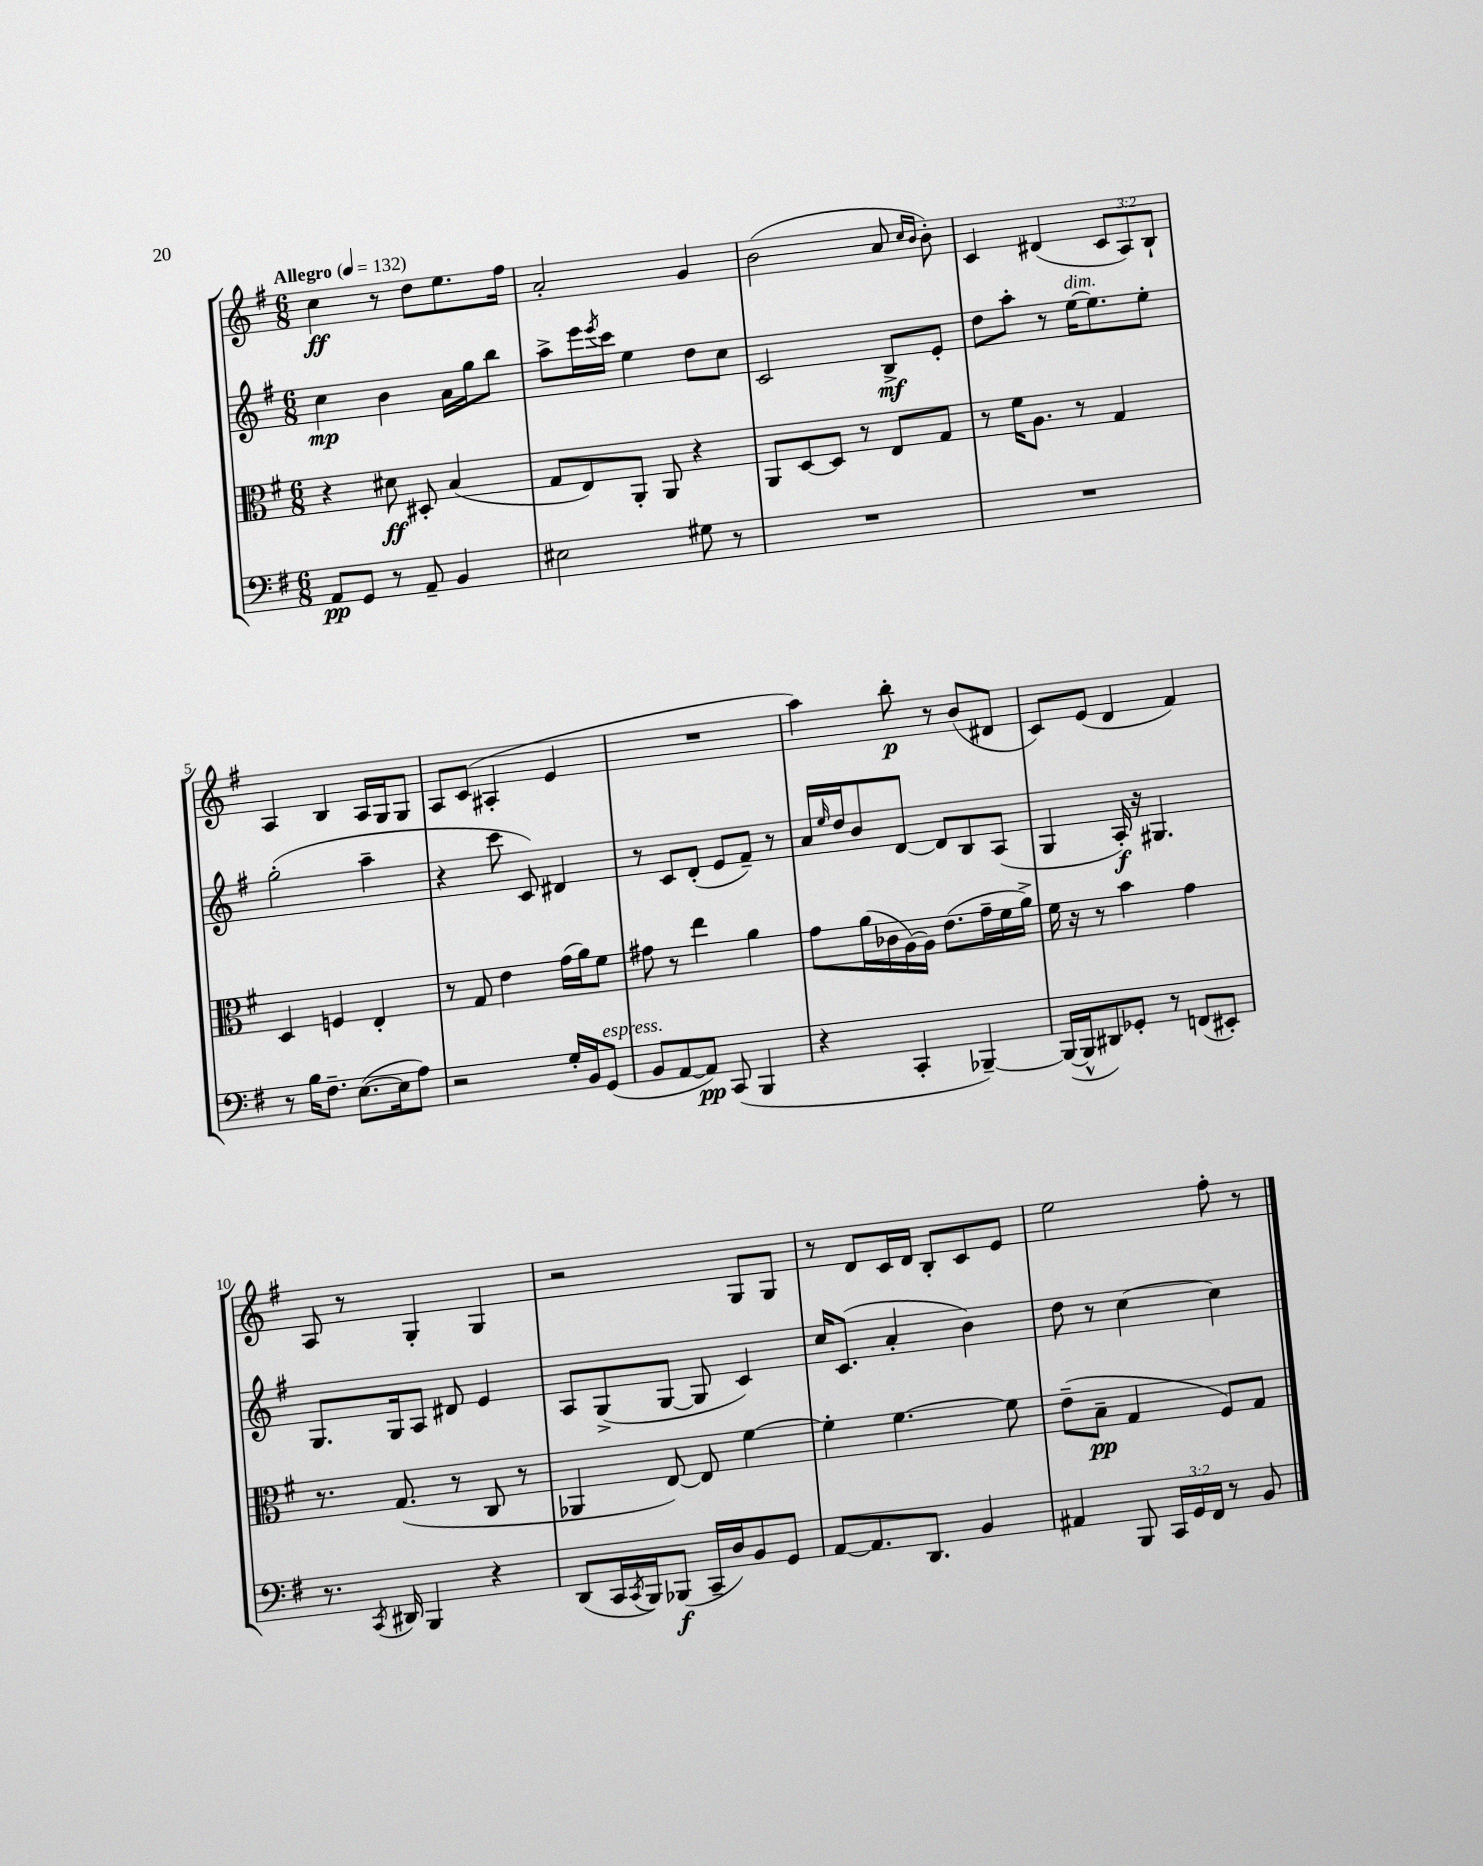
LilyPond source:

<<
\new StaffGroup <<
\new Staff = "s0" {
    \clef treble \key g \major \numericTimeSignature \time 6/8 \override Staff.TupletNumber.text = #tuplet-number::calc-fraction-text \tempo "Allegro" 4 = 132
    c''4\ff r8 d''8 e''8. fis''16 |
    a'2-. g'4 |
    b'2( a'8 \grace { c''16 b'16 } b'8-.) |
    c'4 dis'4( \tuplet 3/2 { c'8 a8) b8-! } |
    a4 b4 a16 g16 g8 |
    a8 c'8( ais4-. e'4 |
    R2. |
    a''4) b''8-.\p r8 b'8( dis'8 |
    c'8) e'8( d'4 fis'4) |
    a8 r8 g4-. g4 |
    r2 g8 g8 |
    r8 d'8 c'16 d'16 b8-. c'8 e'8 |
    e''2 fis''8-. r8 \bar "|." |
}
\new Staff = "s1" {
    \clef treble \key g \major \numericTimeSignature \time 6/8
    c''4\mp b'4 a'16 g''16 b''8 |
    a''8-> e'''16 \acciaccatura { e'''8 } c'''16 e''4 d''8 c''8 |
    c'2 b8->\mf e'8-. |
    d''8 a''8-. r8 e''16~^\markup { \italic "dim." } e''8. e''8-. |
    g''2-.( a''4-- |
    r4 c'''8 c'8) dis'4 |
    r8 c'8 d'8-.( e'8 fis'8--) r8 |
    a'16 \grace { e''16 } d''16 b'8 d'8~ d'8 b8 a8( |
    g4 a16-.\f) r16 gis4. |
    g8. g16 a8 dis'8 e'4 |
    a8 g8->( g8~ g8 c'4) |
    c''16 c'8.( a'4-. b'4) |
    d''8 r8 c''4~ c''4 \bar "|." |
}
\new Staff = "s2" {
    \clef alto \key g \major \numericTimeSignature \time 6/8
    r4 dis'8\ff dis8-. b4( |
    g8 e8) a,8-. a,8 r4 |
    a,8 d8~ d8 r8 e8 g8 |
    r8 fis'16 a8. r8 g4 |
    d4 f4 e4-. |
    r8 g8 e'4 g'16( a'16) fis'8 |
    gis'8 r8 e''4 a'4 |
    g'8 a'16( ces'16 a16~) a16 e'8.( g'16-- fis'16 a'16->) |
    fis'16 r16 r8 b'4 g'4 |
    r8. g8.( r8 c8 r8 |
    aes,4 e8~) e8 fis'4~ |
    fis'4-. fis'4.~ fis'8 |
    e'8--( b8--\pp g4 fis8) g8 \bar "|." |
}
\new Staff = "s3" {
    \clef bass \key g \major \numericTimeSignature \time 6/8 \override Staff.TupletNumber.text = #tuplet-number::calc-fraction-text
    a,8\pp g,8 r8 a,8-- b,4 |
    eis2 gis8 r8 |
    R2. |
    R2. |
    r8 b16 fis8.-- e8.~( e16 a8) |
    r2 g16-. b,16 g,8^\markup { \italic "espress." }( |
    b,8 a,8~ a,8\pp) c,8( b,,4 |
    r4 c,4-. bes,,4~--) |
    bes,,16~( bes,,16-^ dis,8) ges,8-. r8 f,8( eis,8-.) |
    r8. \acciaccatura { c,8 } dis,16 b,,4 r4 |
    d,8( c,16 \acciaccatura { c,8 } b,,16) bes,,8\f( c,16-- d16) b,8 g,8 |
    a,8~ a,8. d,8. b,4 |
    ais,4 b,,8 \tuplet 3/2 { c,16 g,16 fis,16 } r8 b,8 \bar "|." |
}
>>
>>
